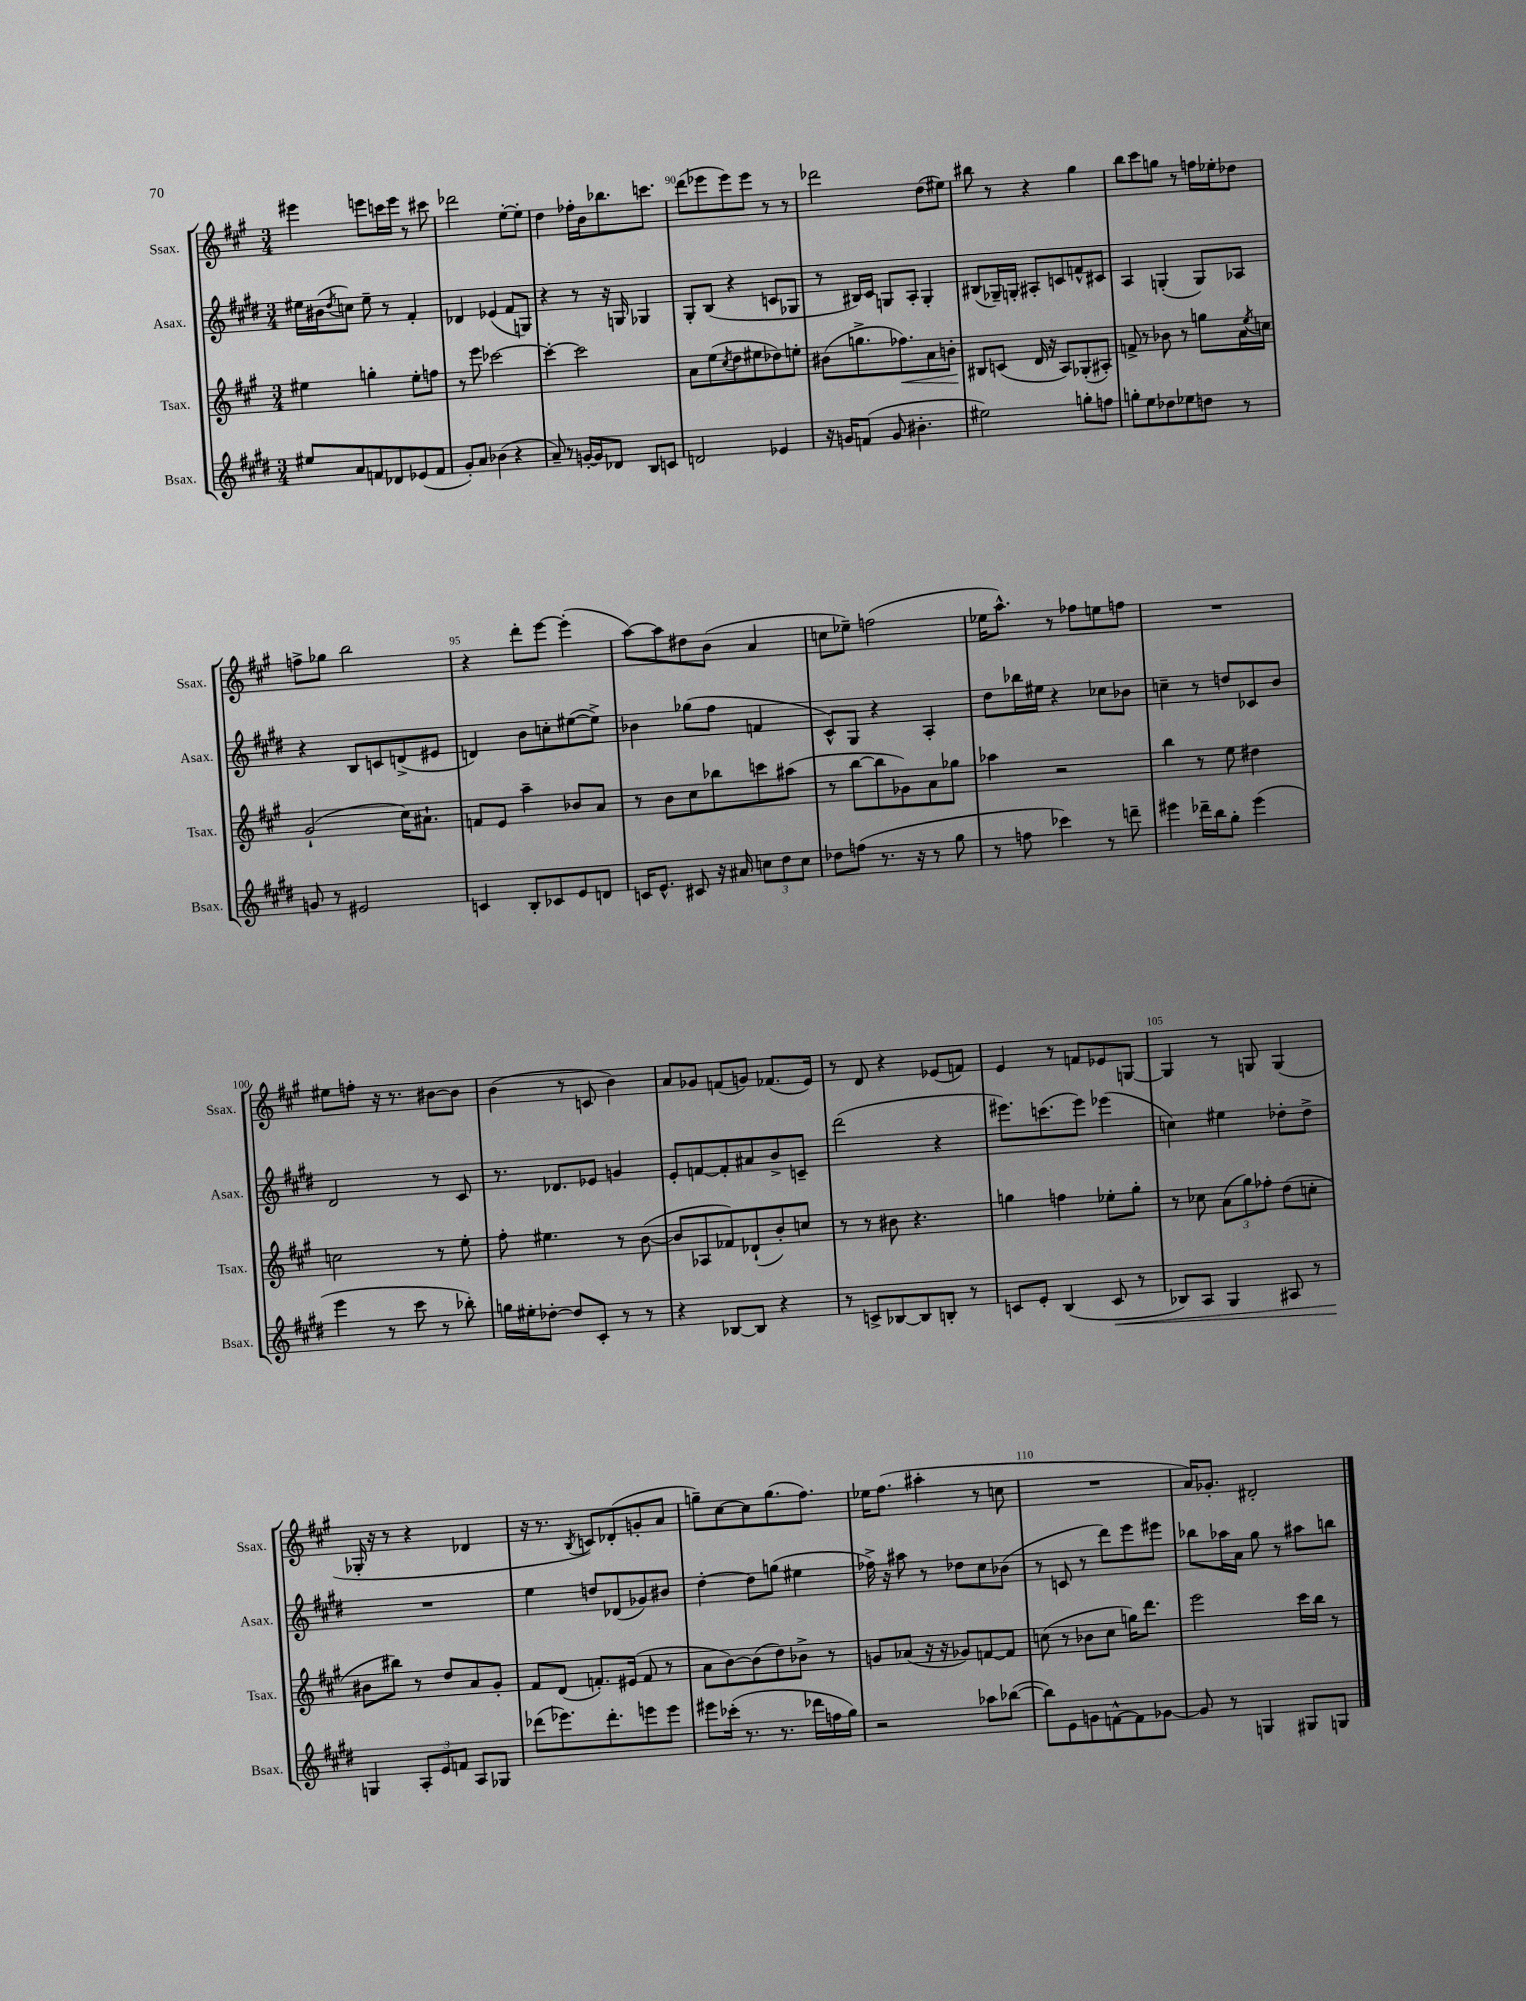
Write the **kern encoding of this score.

**kern	**kern	**kern	**kern
*staff4	*staff3	*staff2	*staff1
*clefG2	*clefG2	*clefG2	*clefG2
*k[f#c#g#d#]	*k[f#c#g#]	*k[f#c#g#d#]	*k[f#c#g#]
*M3/4	*M3/4	*M3/4	*M3/4
8ee#	4ee#	16ee#	4eee#
.	.	(16b#	.
.	.	8qdd#	.
8a	.	8cc)	.
8f	4gg'	8ee#~	8eee
8d-	.	8r	16ccc
.	.	.	16eee
(8e-	8ee#'	4f#'	8r
8f	8ff	.	8ccc#
=	=	=	=
8g#')	8r	4d-	2ddd-
8a	8eee	.	.
(4b-	[2ccc-	(4e-	.
4r	.	8f#	[8ee'
.	.	8G)	8ee']
=	=	=	=
8a~)	4ccc-'_	4r	4dd
8r	.	.	.
[16g'	2ccc-]	8r	16ff-'
16g]	.	.	16b
8d-	.	16r	8.bb-
.	.	16G	.
8B	.	4G-	.
.	.	.	8.ccc
8c	.	.	.
=	=	=	=
2d	8a	8G#'	(8ddd
.	(8ee	(8B	8eee-
.	8qcc#	.	.
.	8dd	4r	8eee-)
.	8ee#	.	8eee-
4e-	8dd-)	8c	8r
.	8ee'	8G-	8r
=	=	=	=
16r	(8b#	8r	2ddd-
16g	.	.	.
(8f	8.gg^	16B#)	.
.	.	16c#	.
8g	.	8G	.
.	8.ff-)	.	.
4.b#'	.	8A'	.
.	8a	4G'	(8dd
.	8b'	.	8ee#)
=	=	=	=
2ee#)	8B#	(8B#	8bb#
.	(8c	16G-~)	8r
.	.	16G'	.
.	16d	8A#'	4r
.	16r	.	.
.	8A)	8c	.
8gg'	(8G-'	8f^^	4gg#
8ff	8A#')	8c#	.
=	=	=	=
8gg'	8f^	4A	8bb
8ee	8r	.	8ccc#
8dd-	8b-	(4G'	8gg
8ee-	8r	.	8r
8dd	8gg	8G)	16ff
.	.	.	16ee-'
8r	16a	8A-	8dd-
.	8qee	.	.
.	16cc	.	.
=	=	=	=
8g	(2g#`	4r	8ff^
8r	.	.	8gg-
2e#	.	8B	2bb
.	.	8c	.
.	16cc#)	(8d^	.
.	8.a#`	.	.
.	.	8e#	.
=	=	=	=
4c	8f	4d)	4r
.	8e	.	.
8B'	4aa~	8b	8ddd'
8c-	.	8cc'	[8eee
8e	8b-	([8ee#	(4eee']
8d	8a	8ee#^])	.
=	=	=	=
16c	8r	4b-	[8aa)
8.e^^	.	.	.
.	8b	.	8aa]
8c#	8cc#	(8gg-	8dd#
16r	8bb-	8ff#	(8b
16a#	.	.	.
12cc	8ccc	4f	4a
12dd#	.	.	.
.	(8aa#	.	.
12cc	.	.	.
=	=	=	=
8dd-	8r	8c#^^)	8cc
(8ff	[8bb	8G#	8ee-~)
8.r	8bb]	4r	(2ff
.	8g-)	.	.
16r	.	.	.
8r	8a	4A'	.
8gg#	8gg-	.	.
=	=	=	=
8r	4aa-	8dd#	16ee-
.	.	.	8.aa^^)
8ff	.	16bb-	.
.	.	16ee#	.
4ccc-)	2r	4r	8r
.	.	.	8ff-
8r	.	8cc-	8ee
8ddd~	.	8b-	8ff
=	=	=	=
4eee#	4bb	4cc~	2.r
16ddd-~	8r	8r	.
16bb	.	.	.
8gg#'	8ee	8dd	.
(4eee#	4dd#	8c-	.
.	.	8b	.
=	=	=	=
4eee	2cc	2d#	8ee#
.	.	.	8ff'
8r	.	.	16r
.	.	.	8.r
8ccc#	.	.	.
8r	8r	8r	[8b#
8bb-')	8ee'	8c#	8b#]
=	=	=	=
16gg	8ff#'	8.r	(4b
16ee#'	.	.	.
[8dd-'	4.ee#	.	.
.	.	8.d-	.
8dd-]	.	.	8r
8c#'	.	8e-	8c
8r	8r	4g	4b)
8r	([8b	.	.
=	=	=	=
4r	8b]	8e'	8a
.	8A-	[8f	8g-
[8B-	8f-)	8f']	(8f
8B-]	(8d-`	8a#	8g)
4r	8b')	8b^	(8.f-
.	8cc	8c~	.
.	.	.	16e)
=	=	=	=
8r	8r	(2ddd#	8r
8c^	8r	.	8d
[8B-	8b#	.	4r
8B-]	4.r	.	.
8B'	.	4r	(8e-
8r	.	.	8f)
=	=	=	=
8c	4gg	8.eee#)	4e
8e'	.	.	.
.	.	(8.ccc	.
(4B	4ff	.	8r
.	.	8eee#)	8f
8c	8ee-'	(4eee-	8e-
8r	8gg'	.	[8G
=	=	=	=
8B-)	8r	4cc)	4G]
8A	8cc-	.	.
4G#	(12a	4ee#	8r
.	12gg#)	.	.
.	.	.	8G
.	12ff-'	.	.
8A#	(8dd	8dd-'	(4G
8r	8cc'	8dd-^	.
=	=	=	=
4G	8b#	2.r	16G-'
.	.	.	16r
.	8bb#)	.	8r
12A'	8r	.	4r
12e	.	.	.
.	8dd	.	.
12f	.	.	.
8A	8a	.	4d-
8G-	8g#'	.	.
=	=	=	=
(8ddd-	8f#	4ee	16r
.	.	.	8.r
8.eee-)	(8d	.	.
.	.	.	8qB
.	8.f')	8dd	8c)
8.ddd-'	.	.	.
.	.	(8d-	(8d-'
.	(16e#	.	.
8eee	8f	8g-)	8g'
8eee	8r	8b#	8a
=	=	=	=
8eee#	8a	[4dd#'	8gg~)
(16ccc-'	[8b)	.	[8cc#
8.r	.	.	.
.	(8b]	8dd#]	8cc#]
8.r	8dd)	(8gg	(8.gg
.	8b-^	4ee#	.
16ddd-	.	.	8.ff#)
16ff	8r	.	.
16gg#)	.	.	.
=	=	=	=
2r	8g	16ff-^)	16ee-
.	.	16r	(8.ff#
.	(8a-	8aa#	.
.	16r	8r	4aa#'
.	16r	.	.
.	8g-)	8dd-	.
8aa-	[8f	8cc#	8r
([8bb-	8f]	(8b-	8cc
=	=	=	=
8bb-])	(8cc	8r	2.r
8e	8r	8c	.
8g	8b-	8r	.
[8f^^	8cc	8ddd#)	.
8f]	16gg)	8eee	.
.	8.ddd	.	.
[8g-	.	8eee#	.
=	=	=	=
8g-]	2eee	8bb-	16a)
.	.	.	8.g-'
8r	.	16aa-	.
.	.	16a	.
4G	.	8gg#	2d#'
.	.	8r	.
8G#	16ccc#	8aa#	.
.	16bb	.	.
8G	8r	8bb	.
==	==	==	==
*-	*-	*-	*-
